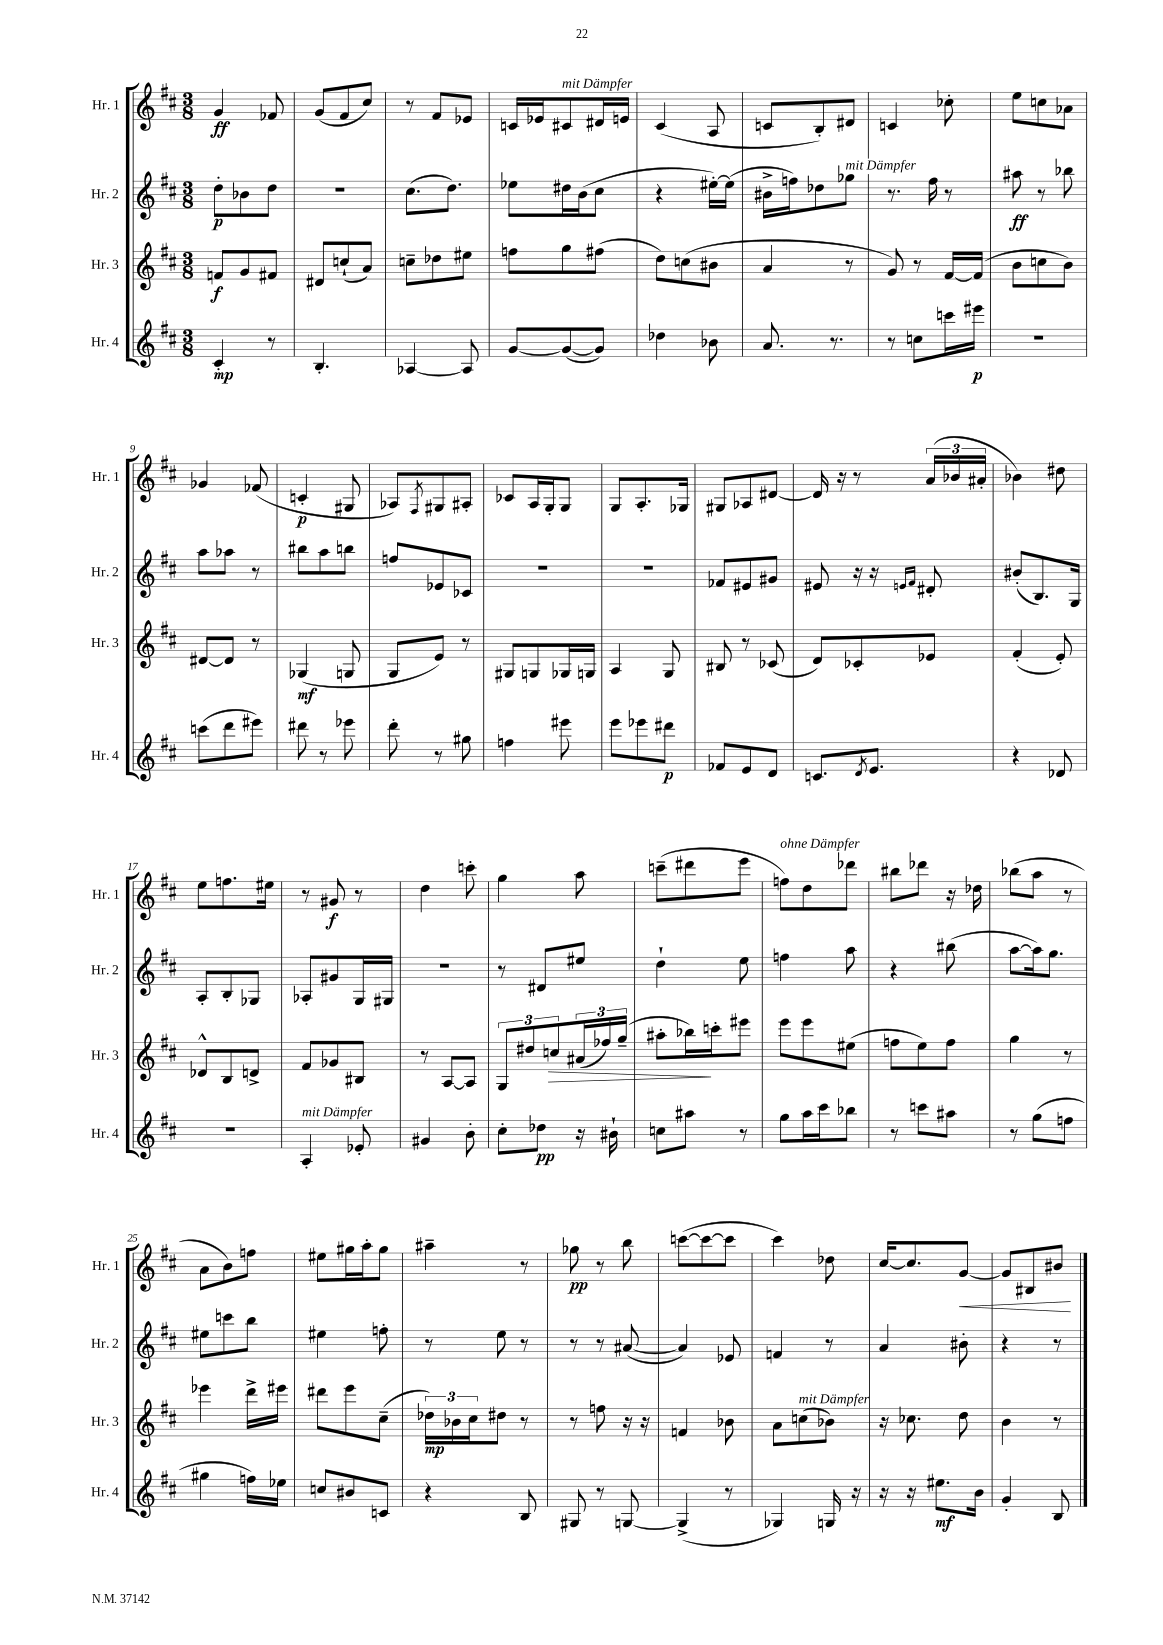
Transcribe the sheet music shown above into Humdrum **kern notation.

**kern	**kern	**kern	**kern
*staff4	*staff3	*staff2	*staff1
*clefG2	*clefG2	*clefG2	*clefG2
*k[f#c#]	*k[f#c#]	*k[f#c#]	*k[f#c#]
*M3/8	*M3/8	*M3/8	*M3/8
4c#'/	8f/L	8dd'\L	4g/
.	8g/	8b-\	.
8r	8f#/J	8dd\J	8f-/
=	=	=	=
4.B'/	8d#/L	4.r	(8g/L
.	(8cc`/	.	8f#/
.	8a/J)	.	8cc#/J)
=	=	=	=
[4A-/	8cc~\L	(8.cc#\L	8r
.	8dd-\	.	8f#/L
.	.	8.dd\J)	.
8A-/]	8ee#\J	.	8e-/J
=	=	=	=
[8g/L	8ff\L	8ee-\L	16c/LL
.	.	.	16e-/J
(8g/_	8gg\	16dd#\L	8c#/
.	.	(16b\J	.
8g/]J)	(8ff#\J	8cc#\J	16d#/L
.	.	.	16e/JJ
=	=	=	=
4dd-\	8dd\L)	4r	(4c#/
.	(8cc\	.	.
8b-\	8b#\J	[16ee#'\LL)	8A/
.	.	(16ee#\]JJ	.
=	=	=	=
8.a/	4a/	16b#^\LL	8c/L
.	.	16ff\J)	.
.	.	8dd-\	8B'/)
8.r	.	.	.
.	8r	8gg-\J	8d#/J
=	=	=	=
8r	8g/)	8.r	4c/
8cc\L	8r	.	.
.	.	16ff#\	.
16ccc\L	[16f#/LL	8r	8cc-'\
16eee#\JJ	(16f#/]JJ	.	.
=	=	=	=
4.r	8b\L	8aa#\	8ee\L
.	8cc\	8r	8cc\
.	8b\J)	8bb-\	8a-\J
=	=	=	=
(8ccc\L	[8d#/L	8aa\L	4g-/
8ddd\	8d#/]J	8aa-\J	.
8eee#\J)	8r	8r	(8f-/
=	=	=	=
8ddd#\	(4G-/	8bb#\L	4c'/
8r	.	8aa\	.
8eee-\	8G/	8bb\J	8G#/
=	=	=	=
8ddd'\	8G/L	8ff/L	8A-/L)
.	.	.	8qF#/
8r	8e/J)	8e-/	8G#/
8gg#\	8r	8c-/J	8A#'/J
=	=	=	=
4ff\	8G#/L	4.r	8c-/L
.	8G/	.	16A/L
.	.	.	16G'/J
8eee#\	16G-/L	.	8G/J
.	16G/JJ	.	.
=	=	=	=
8eee\L	4A/	4.r	8G/L
8eee-\	.	.	8.A'/
8ddd#\J	8G/	.	.
.	.	.	16G-/Jk
=	=	=	=
8f-/L	8B#/	8f-/L	8G#/L
8e/	8r	8e#/	8A-/
8d/J	(8c-/	8g#/J	[8d#/J
=	=	=	=
8.c/L	8d/L)	8e#/	16d#/]
.	.	.	16r
.	8c-'/	16r	8r
8qd/	.	.	.
8.e/J	.	16r	.
.	.	16qqe/LL	.
.	.	16qqf#/JJ	.
.	8e-/J	8d#'/	(24a/LL
.	.	.	24b-/
.	.	.	24a#'/JJ
=	=	=	=
4r	(4f#'/	(8b#'/L	4b-\)
.	.	8.B/)	.
8d-/	8e'/)	.	8dd#\
.	.	16G/Jk	.
=	=	=	=
4.r	8d-^^/L	8A'/L	8ee\L
.	8B/	8B'/	8.ff\
.	8d^/J	8G-/J	.
.	.	.	16ee#\Jk
=	=	=	=
4A'/	8f#/L	8A-'/L	8r
.	8g-/	8g#/	8g#/
8e-'/	8B#/J	16G/L	8r
.	.	16G#/JJ	.
=	=	=	=
4g#/	8r	4.r	4dd\
.	[8A/L	.	.
8b'\	8A/]J	.	8ccc'\
=	=	=	=
8cc#'\L	12G/L	8r	4gg\
.	12dd#/	.	.
8dd-\J	.	8d#/L	.
.	12cc/	.	.
16r	(24a#/L	8ee#/J	8aa\
.	24ff-/)	.	.
16b#`\	.	.	.
.	(24gg~/JJ	.	.
=	=	=	=
8cc\L	8aa#'\L	4dd`\	(8ccc~\L
8aa#\J	16bb-\L)	.	8ddd#\
.	16ccc'\J	.	.
8r	8eee#\J	8ee\	8eee\J
=	=	=	=
8gg\L	8eee\L	4ff\	8ff\L)
16aa\L	8eee\	.	8dd\
16ccc#\J	.	.	.
8bb-\J	(8ee#\J	8aa\	8ddd-\J
=	=	=	=
8r	8ff\L	4r	8bb#\L
8ccc\L	8ee\)	.	8ddd-\J
8aa#\J	8ff\J	(8bb#\	16r
.	.	.	16dd-\
=	=	=	=
8r	4gg\	[8aa\L	(8bb-\L
(8gg\L	.	16aa\]k)	8aa\J
.	.	8.gg\J	.
8ff\J	8r	.	8r
=	=	=	=
4gg#\	4eee-\	8ee#\L	8a\L
.	.	8ccc\	8b\)
16ff\LL)	16ddd^\LL	8bb\J	8ff\J
16ee-\JJ	16eee#\JJ	.	.
=	=	=	=
8cc/L	8ddd#\L	4ee#\	8ee#\L
8b#/	8eee\	.	16gg#\L
.	.	.	16aa'\J
8c/J	(8cc#~\J	8ff'\	8gg#\J
=	=	=	=
4r	24dd-\LL)	8r	4aa#~\
.	24b-\	.	.
.	24cc#\J	.	.
.	8dd#\J	8ee\	.
8B/	8r	8r	8r
=	=	=	=
8G#/	8r	8r	8gg-\
8r	8ff\	8r	8r
[8G/	16r	([8a#/	8bb\
.	16r	.	.
=	=	=	=
(4G^/]	4f/	4a#/])	([8ccc\L
.	.	.	8ccc\_
8r	8b-\	8e-/	8ccc\]J
=	=	=	=
4G-/)	8a\L	4f/	4ccc#\)
.	(8cc\	.	.
16G/	8b-\J)	8r	8dd-\
16r	.	.	.
=	=	=	=
16r	16r	4a/	[16cc#/LK
16r	8.cc-\	.	8.cc#/]
8.ee#\L	.	.	.
.	8dd\	8b#'\	[8g/J
16b\Jk	.	.	.
=	=	=	=
4g'/	4b\	4r	8g/]L
.	.	.	8B#/
8B/	8r	8r	8b#/J
==	==	==	==
*-	*-	*-	*-
